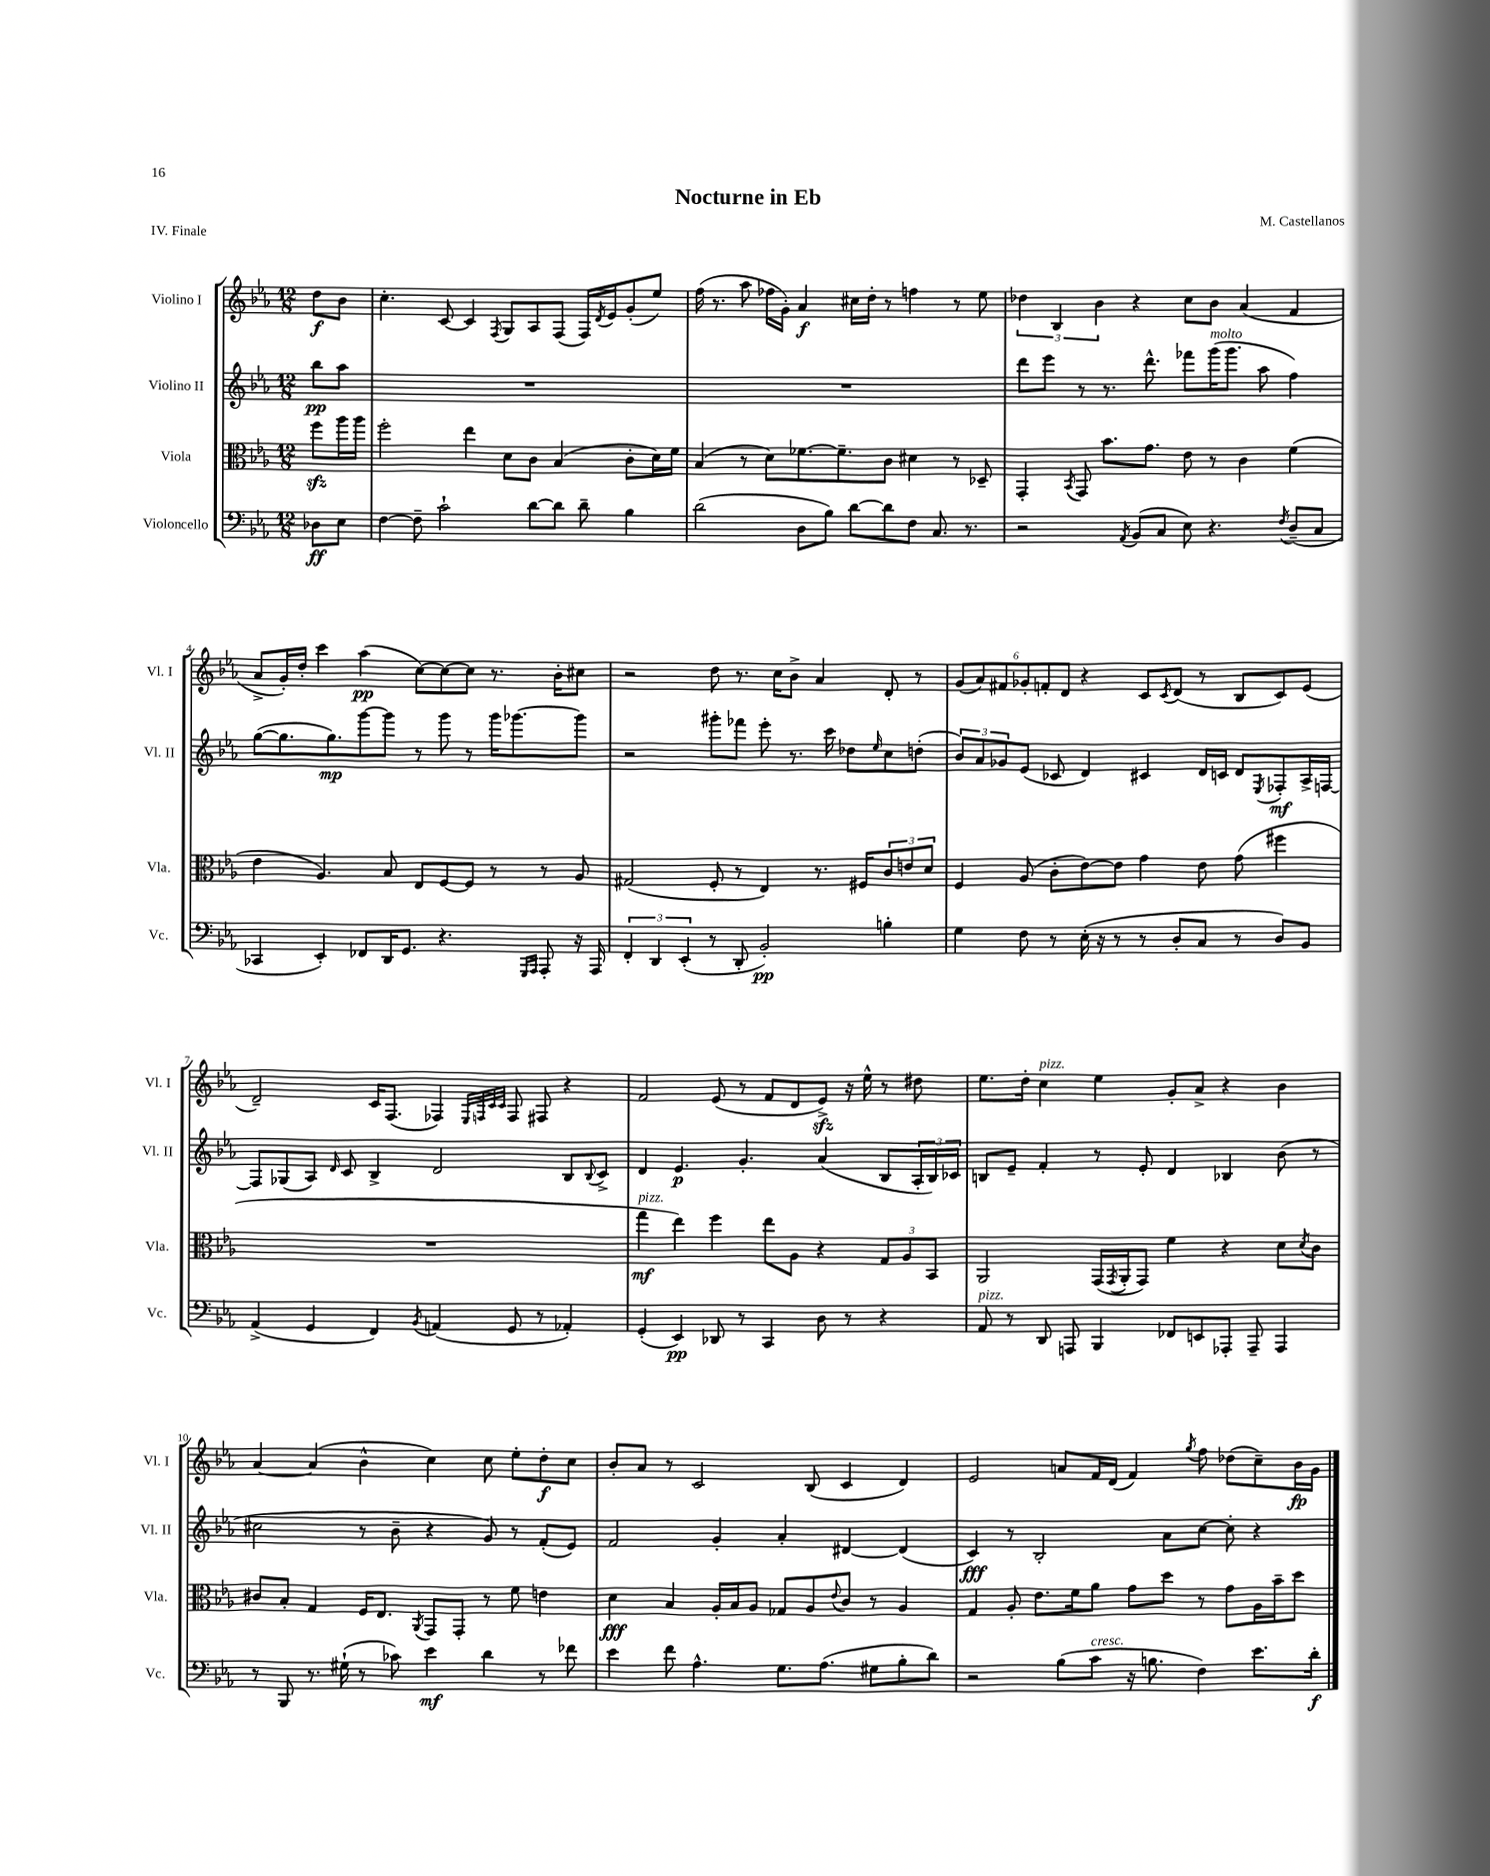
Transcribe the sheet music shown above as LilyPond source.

\header { title = "Nocturne in Eb" composer = "M. Castellanos" piece = "IV. Finale" }
<<
\new StaffGroup <<
\new Staff = "s0" \with { instrumentName = "Violino I" shortInstrumentName = "Vl. I" } {
    \clef treble \key ees \major \numericTimeSignature \time 12/8 \partial 4
    d''8\f bes'8 |
    c''4.-. c'8~ c'4 \acciaccatura { f8 } g8 aes8 f8( f16) \acciaccatura { d'8 } ees'16 g'8-.( ees''8) |
    f''16( r8. aes''8 fes''16 g'16-.) aes'4\f cis''16 d''16-. r8 f''4 r8 ees''8 |
    \tuplet 3/2 { des''4 bes4 bes'4 } r4 c''8 bes'8 aes'4( f'4 |
    aes'8-> g'16-.) d''16-. c'''4 aes''4\pp( c''8~) c''8~ c''8 r8. bes'16-. cis''8 |
    r2 d''8 r8. c''16 bes'8-> aes'4 d'8-. r8 |
    \tuplet 6/4 { g'8( aes'8) fis'8 ges'8-. f'8-. d'8 } r4 c'8 \acciaccatura { c'8 } d'8( r8 bes8 c'8) ees'8( |
    d'2--) c'16 f8.( fes4) \grace { ees32 f32 c'32 c'32 } f8 fis8 r4 |
    f'2 ees'8( r8 f'8 d'8 ees'8->\sfz) r16 ees''16-^ r8 dis''8 |
    ees''8. d''16-. c''4^\markup { \italic "pizz." } ees''4 g'8-. aes'8-> r4 bes'4 |
    aes'4~ aes'4( bes'4-^ c''4) c''8 ees''8-. d''8-.\f c''8 |
    bes'8-. aes'8 r8 c'2 bes8( c'4 d'4) |
    ees'2 a'8 f'16 d'16( f'4) \acciaccatura { g''8 } f''8 des''8( c''8--) bes'16\fp g'16 \bar "|." |
}
\new Staff = "s1" \with { instrumentName = "Violino II" shortInstrumentName = "Vl. II" } {
    \clef treble \key ees \major \numericTimeSignature \time 12/8 \partial 4
    bes''8\pp aes''8 |
    R1. |
    R1. |
    d'''8 ees'''8 r8 r8. d'''8.-^ fes'''8 g'''16^\markup { \italic "molto" }( g'''8. aes''8 f''4) |
    g''8~( g''8. g''8.\mp) g'''8~ g'''8 r8 g'''8 r8 g'''16 ges'''8.~ ges'''8 |
    r2 gis'''8-. fes'''8 ees'''8-. r8. c'''16 des''8 \grace { ees''16 } c''8 d''8-.( |
    \tuplet 3/2 { bes'8) aes'8 ges'8 } ees'8( ces'8 d'4) cis'4 d'16 c'16 d'8 \acciaccatura { ees8 } fes8-.\mf aes16-> f16~ |
    f8 ges8( aes8) \grace { d'16 } c'8 bes4-> d'2 bes8 \appoggiatura { bes8 } c'8-> |
    d'4 ees'4.\p g'4.-. aes'4( bes8 \tuplet 3/2 { aes16-. bes16) ces'16 } |
    b8 ees'8-- f'4-. r8 ees'8-. d'4 bes4 bes'8( r8 |
    cis''2 r8 bes'8-- r4 g'8) r8 f'8-.( ees'8) |
    f'2 g'4-. aes'4-. dis'4~ dis'4( |
    c'4\fff) r8 bes2-. aes'8 c''8~ c''8-. r4 \bar "|." |
}
\new Staff = "s2" \with { instrumentName = "Viola" shortInstrumentName = "Vla." } {
    \clef alto \key ees \major \numericTimeSignature \time 12/8 \partial 4
    f''8\sfz aes''16 aes''16 |
    f''2-. ees''4 d'8 c'8 bes4( c'8-. d'16) f'16 |
    bes4( r8 d'8) fes'8.~ fes'8.-- c'8 dis'4 r8 des8-- |
    g,4-. \acciaccatura { bes,8 } g,8 bes'8. g'8. ees'8 r8 c'4 f'4( |
    ees'4 aes4.) bes8 ees8 f8~ f8 r8 r8 aes8 |
    gis2( f8-. r8 ees4) r8. fis16 \tuplet 3/2 { c'8 e'8 d'8 } |
    f4 aes8( c'8-. ees'8~) ees'8 g'4 ees'8 g'8( fis''4 |
    R1. |
    g''4\mf^\markup { \italic "pizz." } ees''4) f''4 ees''8 aes8 r4 \tuplet 3/2 { g8 aes8 bes,8 } |
    aes,2 g,16( \acciaccatura { g,8 } aes,16-. g,8) f'4 r4 d'8 \acciaccatura { d'8 } c'8 |
    cis'8 bes8-. g4 f16 ees8. \acciaccatura { aes,8 } g,8 g,8-. r8 f'8 e'4 |
    d'4\fff bes4 aes16-. bes16 aes8 ges8 aes8 \appoggiatura { ees'8 } c'8 r8 aes4 |
    g4 aes8-. ees'8. f'16 aes'8 g'8 d''8 r8 g'8 aes16 bes'16-- d''8 \bar "|." |
}
\new Staff = "s3" \with { instrumentName = "Violoncello" shortInstrumentName = "Vc." } {
    \clef bass \key ees \major \numericTimeSignature \time 12/8 \partial 4
    des8\ff ees8 |
    f4~ f8-- c'2-! d'8~ d'8 d'8-- bes4 |
    d'2( d8 bes8) d'8~ d'8 f8 c8. r8. |
    r2 \acciaccatura { aes,8 } bes,8( c8 ees8) r4. \acciaccatura { f8 } d8--( c8 |
    ces,4 ees,4-.) fes,8 d,16 g,8. r4. \grace { g,,16 aes,,16 } aes,,8-. r16 aes,,16 |
    \tuplet 3/2 { f,4-. d,4 ees,4-.( } r8 d,8-. bes,2-.\pp) b4-. |
    g4 f8 r8 ees16-.( r16 r8 r8 d8-. c8 r8 d8) bes,8 |
    aes,4->( g,4 f,4) \acciaccatura { bes,8 } a,4( g,8 r8 aes,4-.) |
    g,4-.( ees,4\pp) des,8 r8 c,4 d8 r8 r4 |
    aes,8^\markup { \italic "pizz." } r8 d,8 a,,8 bes,,4 fes,8 e,8 aes,,8-. aes,,8-- aes,,4 |
    r8 bes,,8 r8. gis16-!( r8 ces'8) ees'4\mf d'4 r8 fes'8 |
    ees'4 f'8 aes4.-^ g8. aes8.( gis8 bes8-. d'8) |
    r2 bes8( c'8^\markup { \italic "cresc." } r16 b8. f4) ees'8. d'16-.\f \bar "|." |
}
>>
>>
